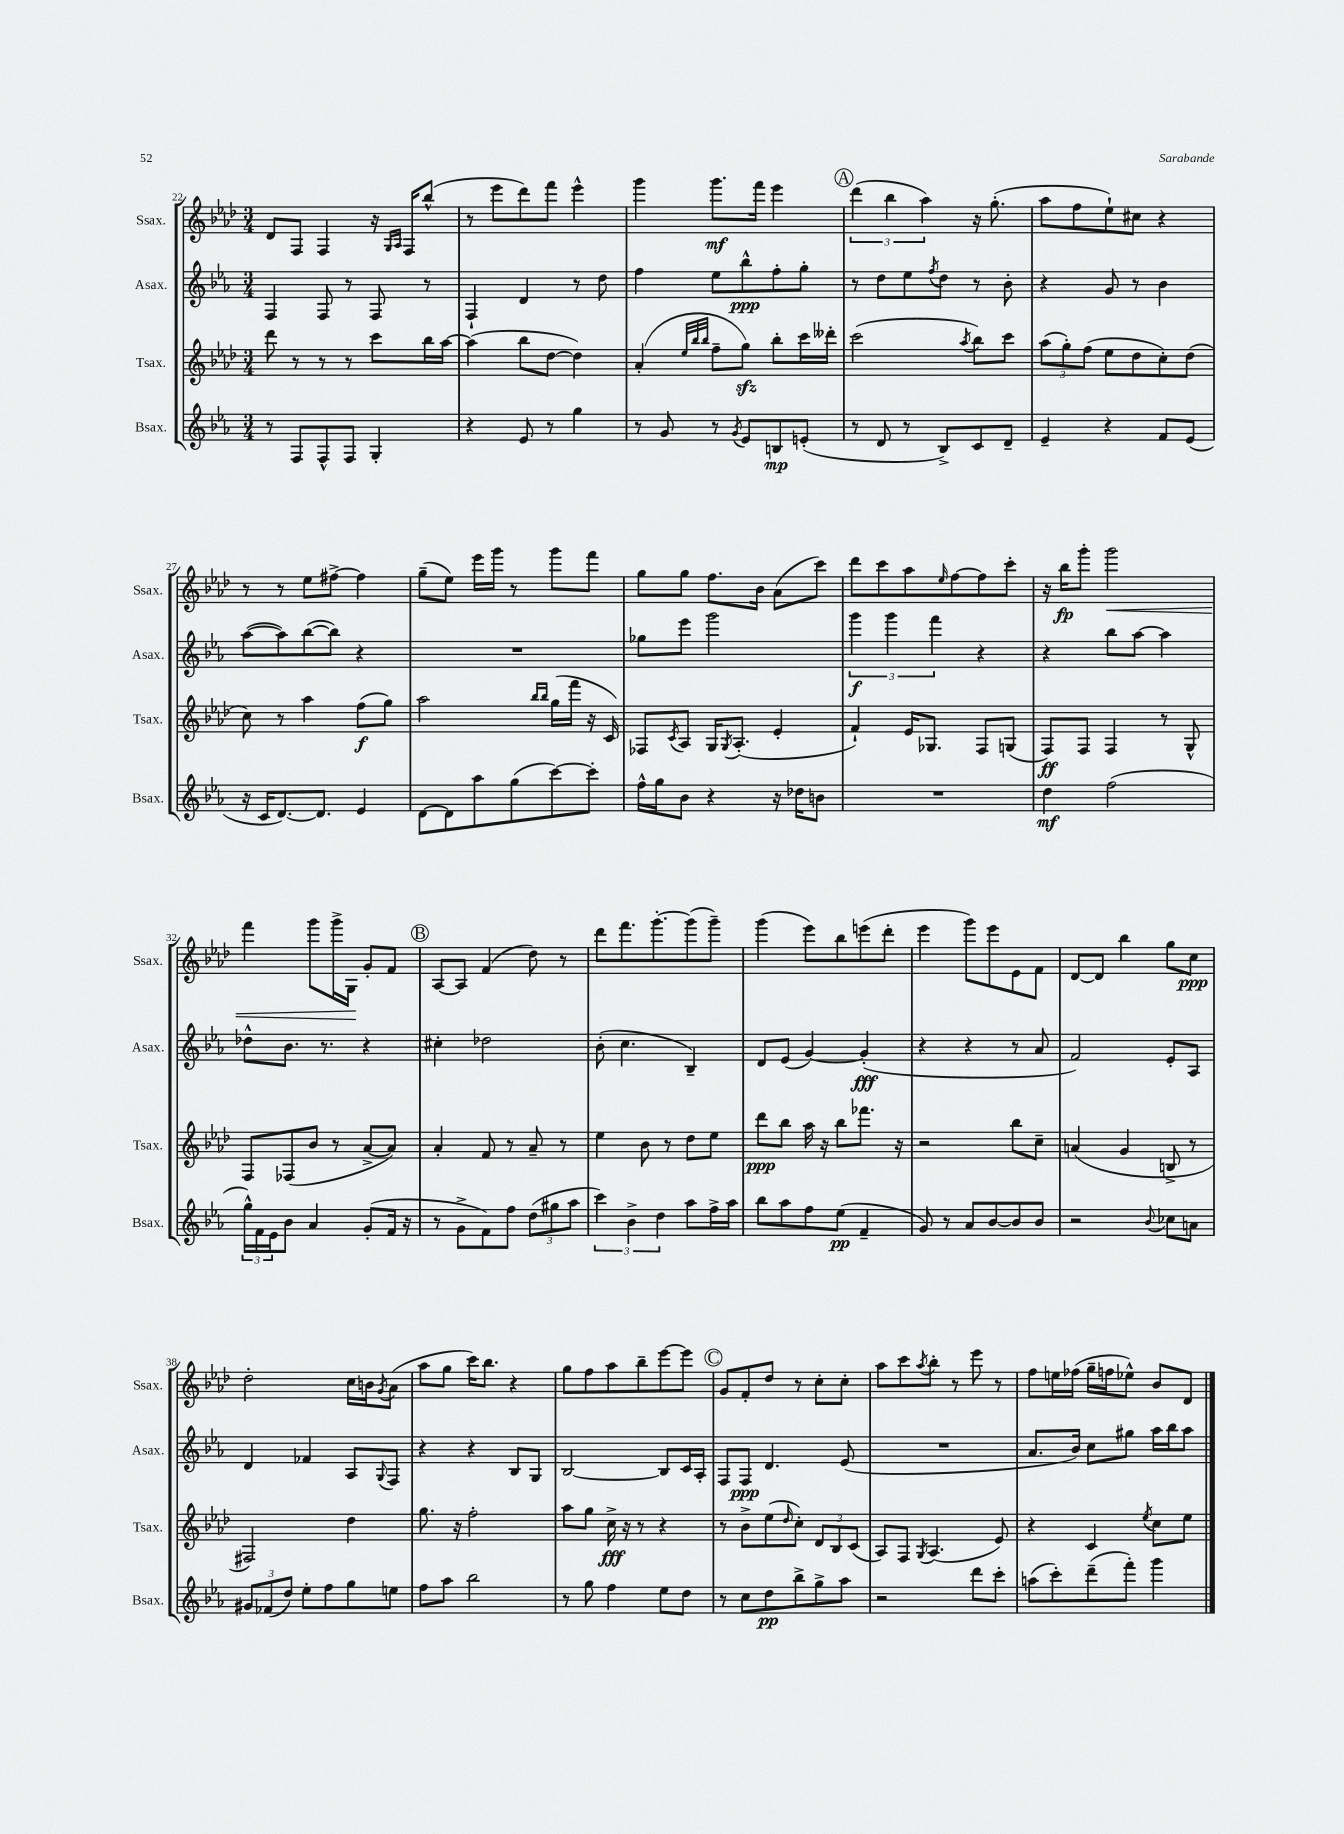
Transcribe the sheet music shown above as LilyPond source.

<<
\new StaffGroup <<
\new Staff = "s0" \with { instrumentName = "Ssax." shortInstrumentName = "Ssax." } {
    \clef treble \key aes \major \numericTimeSignature \time 3/4
    des'8 f8 f4 r16 \grace { g16 aes16 } f16 bes''8-^( |
    r8 ees'''8 des'''8) f'''8 ees'''4-^ |
    g'''4 g'''8.\mf f'''16 ees'''4 |
    \mark \markup { \circle "A" } \tuplet 3/2 { des'''4( bes''4 aes''4) } r16 g''8.-.( |
    aes''8 f''8 ees''8-!) cis''8 r4 |
    r8 r8 ees''8 fis''8~-> fis''4 |
    g''8--( ees''8) ees'''16 g'''16 r8 g'''8 f'''8 |
    g''8 g''8 f''8. bes'16 aes'8( c'''8) |
    des'''8 c'''8 aes''8 \grace { ees''16 } f''8~ f''8 c'''8-. |
    r16 bes''16\fp g'''8-. g'''2\< |
    f'''4 g'''8 g'''16-> g16\! g'8-. f'8 |
    \mark \markup { \circle "B" } aes8~ aes8 f'4( des''8) r8 |
    des'''8 f'''8. g'''8.~-. g'''8( g'''8--) |
    g'''4( ees'''8) bes''8 e'''8( des'''8-. |
    ees'''4 g'''8) ees'''8 ees'8 f'8 |
    des'8~ des'8 bes''4 g''8 c''8\ppp |
    des''2-. c''16 b'16 \acciaccatura { g'8 } aes'8( |
    aes''8 g''8 c'''16) bes''8. r4 |
    g''8 f''8 aes''8 bes''8-- ees'''8~ ees'''8 |
    \mark \markup { \circle "C" } g'8 f'8-. des''8 r8 c''8-. c''8-. |
    aes''8 c'''8 \acciaccatura { aes''8 } bes''8-. r8 ees'''8 r8 |
    f''8 e''16 fes''16( g''16-- f''16 ees''8-^) bes'8 des'8 \bar "|." |
}
\new Staff = "s1" \with { instrumentName = "Asax." shortInstrumentName = "Asax." } {
    \clef treble \key ees \major \numericTimeSignature \time 3/4
    f4 f8 r8 f8 r8 |
    f4-! d'4 r8 d''8 |
    f''4 ees''8 bes''8-^\ppp f''8-. g''8-. |
    \mark \markup { \circle "A" } r8 d''8 ees''8 \acciaccatura { f''8 } d''8 r8 bes'8-. |
    r4 g'8 r8 bes'4 |
    aes''8~( aes''8) bes''8~( bes''8) r4 |
    R2. |
    ges''8 ees'''8 g'''2 |
    \tuplet 3/2 { g'''4\f g'''4 f'''4 } r4 |
    r4 bes''8 aes''8~ aes''4 |
    des''8-^ bes'8. r8. r4 |
    \mark \markup { \circle "B" } cis''4-. des''2 |
    bes'8-.( c''4. bes4--) |
    d'8 ees'8( g'4~) g'4-.\fff( |
    r4 r4 r8 aes'8 |
    f'2) ees'8-. aes8 |
    d'4 fes'4 aes8 \appoggiatura { g8 } f8 |
    r4 r4 bes8 g8 |
    bes2~ bes8 c'16 aes16-. |
    \mark \markup { \circle "C" } f8 f8\ppp d'4. ees'8( |
    R2. |
    aes'8. bes'16) c''8 gis''8 aes''16 bes''16 aes''8 \bar "|." |
}
\new Staff = "s2" \with { instrumentName = "Tsax." shortInstrumentName = "Tsax." } {
    \clef treble \key aes \major \numericTimeSignature \time 3/4
    des'''8 r8 r8 r8 c'''8 bes''16 aes''16~ |
    aes''4( bes''8 des''8~ des''4) |
    aes'4-.( \grace { ees''32 bes''32 bes''32 } f''8-- g''8\sfz) bes''8-. c'''16 deses'''16-. |
    \mark \markup { \circle "A" } c'''2( \acciaccatura { aes''8 } bes''8) c'''8 |
    \tuplet 3/2 { aes''8( g''8-.) f''8( } ees''8 des''8 c''8-.) des''8( |
    c''8) r8 aes''4 f''8\f( g''8) |
    aes''2 \grace { bes''16 bes''16 } g''16( f'''16 r16 c'16) |
    fes8 \acciaccatura { c'8 } aes8 g16 \acciaccatura { g8 } aes8.-.( ees'4-. |
    f'4-!) ees'16 ges8. f8 g8( |
    f8\ff) f8 f4 r8 g8-^ |
    f8 fes8( bes'8 r8 aes'8~-> aes'8) |
    \mark \markup { \circle "B" } aes'4-. f'8 r8 aes'8-- r8 |
    ees''4 bes'8 r8 des''8 ees''8 |
    des'''8\ppp bes''8 aes''16 r16 bes''8 fes'''8. r16 |
    r2 bes''8 c''8-- |
    a'4( g'4 b8-> r8 |
    fis2) des''4 |
    g''8. r16 f''2-. |
    aes''8 g''8 c''16->\fff r16 r8 r4 |
    \mark \markup { \circle "C" } r8 bes'8-> ees''8( \grace { des''16 } c''8-.) \tuplet 3/2 { des'8 bes8 c'8( } |
    aes8) f8 \acciaccatura { g8 } aes4.( ees'8) |
    r4 c'4 \acciaccatura { ees''8 } c''8 ees''8 \bar "|." |
}
\new Staff = "s3" \with { instrumentName = "Bsax." shortInstrumentName = "Bsax." } {
    \clef treble \key ees \major \numericTimeSignature \time 3/4
    r8 f8 f8-^ f8 g4-. |
    r4 ees'8 r8 g''4 |
    r8 g'8 r8 \acciaccatura { g'8 } ees'8 b8\mp e'8-.( |
    \mark \markup { \circle "A" } r8 d'8 r8 bes8->) c'8 d'8-- |
    ees'4-- r4 f'8 ees'8( |
    r16 c'16 d'8.~) d'8. ees'4 |
    d'8~ d'8 aes''8 g''8( c'''8~) c'''8-. |
    f''16-^ g''16 bes'8 r4 r16 des''16 b'8 |
    R2. |
    d''4\mf f''2( |
    \tuplet 3/2 { g''16-^) f'16 ees'16 } bes'8 aes'4 g'8-.( f'16 r16 |
    \mark \markup { \circle "B" } r8 g'8-> f'8) f''8 \tuplet 3/2 { d''8( gis''8 aes''8 } |
    \tuplet 3/2 { c'''4) bes'4-> d''4 } aes''8 f''16-> aes''16 |
    bes''8 aes''8 f''8 ees''8\pp( f'4-- |
    g'8) r8 aes'8 bes'8~ bes'8 bes'8 |
    r2 \appoggiatura { bes'8 } ces''8 a'8 |
    \tuplet 3/2 { gis'8 fes'8( d''8) } ees''8-. f''8 g''8 e''8 |
    f''8 aes''8 bes''2 |
    r8 g''8 f''4 ees''8 d''8 |
    \mark \markup { \circle "C" } r8 c''8 d''8\pp bes''8-> g''8-> aes''8 |
    r2 d'''8 c'''8-. |
    a''8( c'''8-.) d'''8--( f'''8-.) g'''4 \bar "|." |
}
>>
>>
\layout { \context { \Score currentBarNumber = #22 } }
